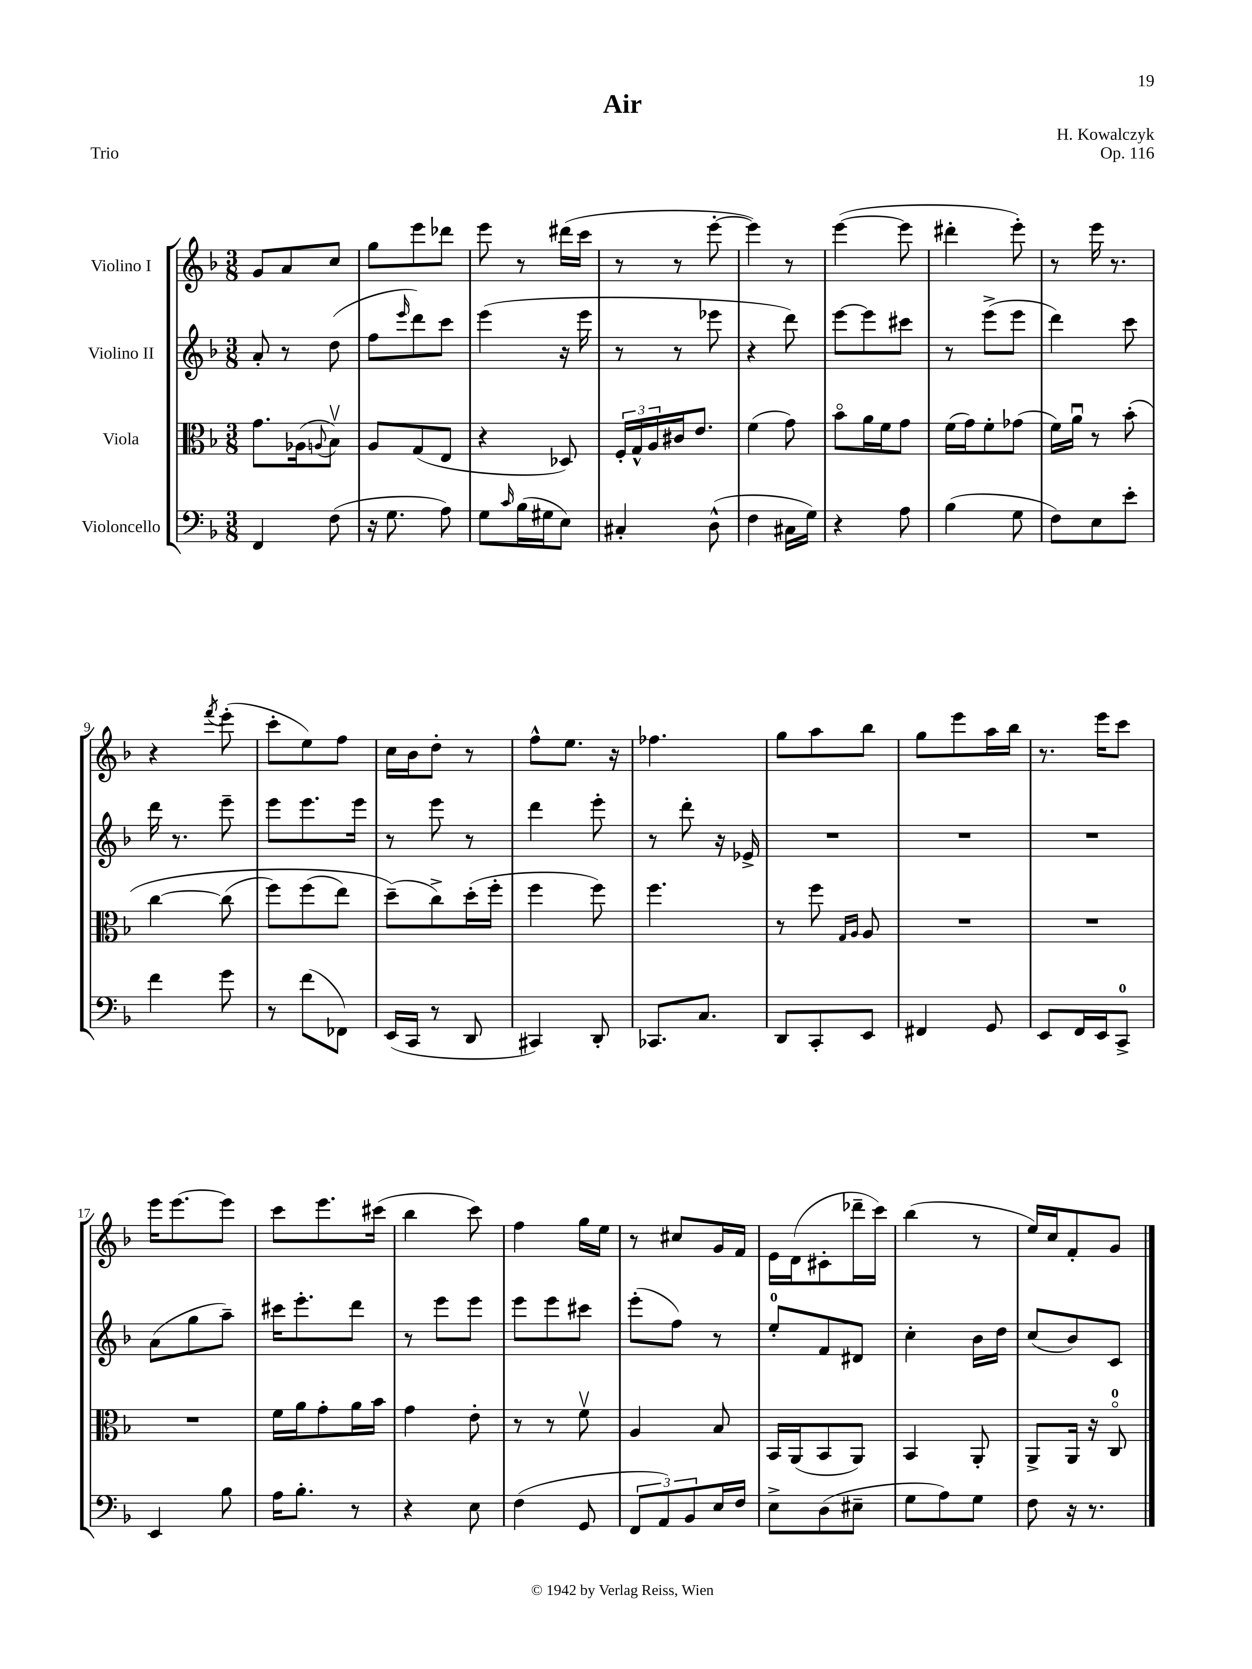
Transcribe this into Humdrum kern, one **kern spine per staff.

**kern	**kern	**kern	**kern
*staff4	*staff3	*staff2	*staff1
*clefF4	*clefC3	*clefG2	*clefG2
*k[b-]	*k[b-]	*k[b-]	*k[b-]
*M3/8	*M3/8	*M3/8	*M3/8
4FF/	8.g\L	8a'/	8g/L
.	.	8r	8a/
.	(16A-\k	.	.
.	8qqA/	.	.
(8F\	8B-v\J)	(8dd\	8cc/J
=	=	=	=
16r	8A/L	8ff\L	8gg\L
8.G\	.	.	.
.	.	16qqeee/	.
.	(8G/	8ddd\)	8eee\
8A\)	8E/J	8ccc\J	8ddd-\J
=	=	=	=
8G\L	4r	(4eee\	8eee\
16qqc/	.	.	.
(16B-\L	.	.	8r
16G#\J	.	.	.
8E\J)	8D-/)	16r	(16ddd#\LL
.	.	16eee\	16ccc\JJ
=	=	=	=
4C#'/	24F'/LL	8r	8r
.	24G^^/	.	.
.	24A/	.	.
.	16c#/J	8r	8r
.	8.e/J	.	.
(8D^^\	.	8eee-\	[8eee'\
=	=	=	=
4F\	(4f\	4r	4eee\])
16C#\LL	8g\)	8ddd\)	8r
16G\JJ)	.	.	.
=	=	=	=
4r	8b-o\L	[8eee\L	([4eee\
.	16a\L	8eee\]	.
.	16f\J	.	.
8A\	8g\J	8ccc#\J	8eee\]
=	=	=	=
(4B-\	(16f\LL	8r	4ddd#'\
.	16g\J)	.	.
.	8f'\	(8eee^\L	.
8G\	(8g-\J	8eee\J	8eee'\)
=	=	=	=
8F\L)	16f\LL)	4ddd\)	8r
.	16au\JJ	.	.
8E\	8r	.	16eee\
.	.	.	8.r
8e'\J	&(8b-'\	8ccc\	.
=	=	=	=
4f\	[4cc\	16ddd\	4r
.	.	8.r	.
.	.	.	8qfff/
8g\	(8cc\]	8eee~\	(8eee'\
=	=	=	=
8r	8ff\L)	8eee\L	8ccc'\L
(8f\L	(8ff\	8.eee\	8ee\)
8FF-\J)	8ee\J)	.	8ff\J
.	.	16eee\Jk	.
=	=	=	=
(16EE/LL	(8dd~\L&)	8r	16cc\LL
16CC/JJ	.	.	16b-\J
8r	8cc^\)	8eee\	8dd'\J
8DD/	(16dd'\L	8r	8r
.	16ff'\JJ	.	.
=	=	=	=
4CC#/)	4ff\	4ddd\	8ff^^\L
.	.	.	8.ee\J
8DD'/	8ff\)	8eee'\	.
.	.	.	16r
=	=	=	=
8.CC-/L	4.ff\	8r	4.ff-\
.	.	8ddd'\	.
8.C/J	.	.	.
.	.	16r	.
.	.	16e-^/	.
=	=	=	=
8DD/L	8r	4.r	8gg\L
8CC'/	8ff\	.	8aa\
.	16qqG/LL	.	.
.	16qqA/JJ	.	.
8EE/J	8A/	.	8bb-\J
=	=	=	=
4FF#/	4.r	4.r	8gg\L
.	.	.	8eee\
8GG/	.	.	16aa\L
.	.	.	16bb-\JJ
=	=	=	=
8EE/L	4.r	4.r	8.r
16FF/L	.	.	.
16EE/J	.	.	16eee\LK
8CC^/J	.	.	8ccc\J
=	=	=	=
4EE/	4.r	(8a\L	16eee\LK
.	.	.	[8.eee\
.	.	8gg\	.
8B-\	.	8aa~\J)	8eee\]J
=	=	=	=
16A\LK	16f\LL	16ccc#\LK	8ccc\L
8.B-'\J	16a\J	8.eee'\	.
.	8g'\	.	8.eee\
8r	16a\L	8ddd\J	.
.	16b-\JJ	.	(16ccc#\Jk
=	=	=	=
4r	4g\	8r	4bb-\
.	.	8eee\L	.
8E\	8e'\	8eee\J	8ccc\)
=	=	=	=
(4F\	8r	8eee\L	4ff\
.	8r	8eee\	.
8GG/	8fv\	8ccc#\J	16gg\LL
.	.	.	16ee\JJ
=	=	=	=
12FF/L	4A/	(8eee'\L	8r
12AA/)	.	.	.
.	.	8ff\J)	8cc#/L
12BB-/	.	.	.
16E/L	8B-/	8r	16g/L
16F/JJ	.	.	16f/JJ
=	=	=	=
8E^\L	16BB-/LL	8ee'/L	16e\LL
.	(16AA/J	.	(16d\J
(8D\	8BB-/	8f/	8c#'\
8E#~\J	8AA/J)	8d#/J	16ddd-~\L
.	.	.	16ccc\JJ)
=	=	=	=
8G\L	4BB-/	4cc'\	(4bb-\
8A\)	.	.	.
8G\J	8AA'/	16b-\LL	8r
.	.	16dd\JJ	.
=	=	=	=
8F\	8AA^/L	(8cc/L	16ee/LL)
.	.	.	16cc/J
16r	16AA/Jk	8b-/)	8f'/
8.r	16r	.	.
.	8Co/	8c/J	8g/J
==	==	==	==
*-	*-	*-	*-
